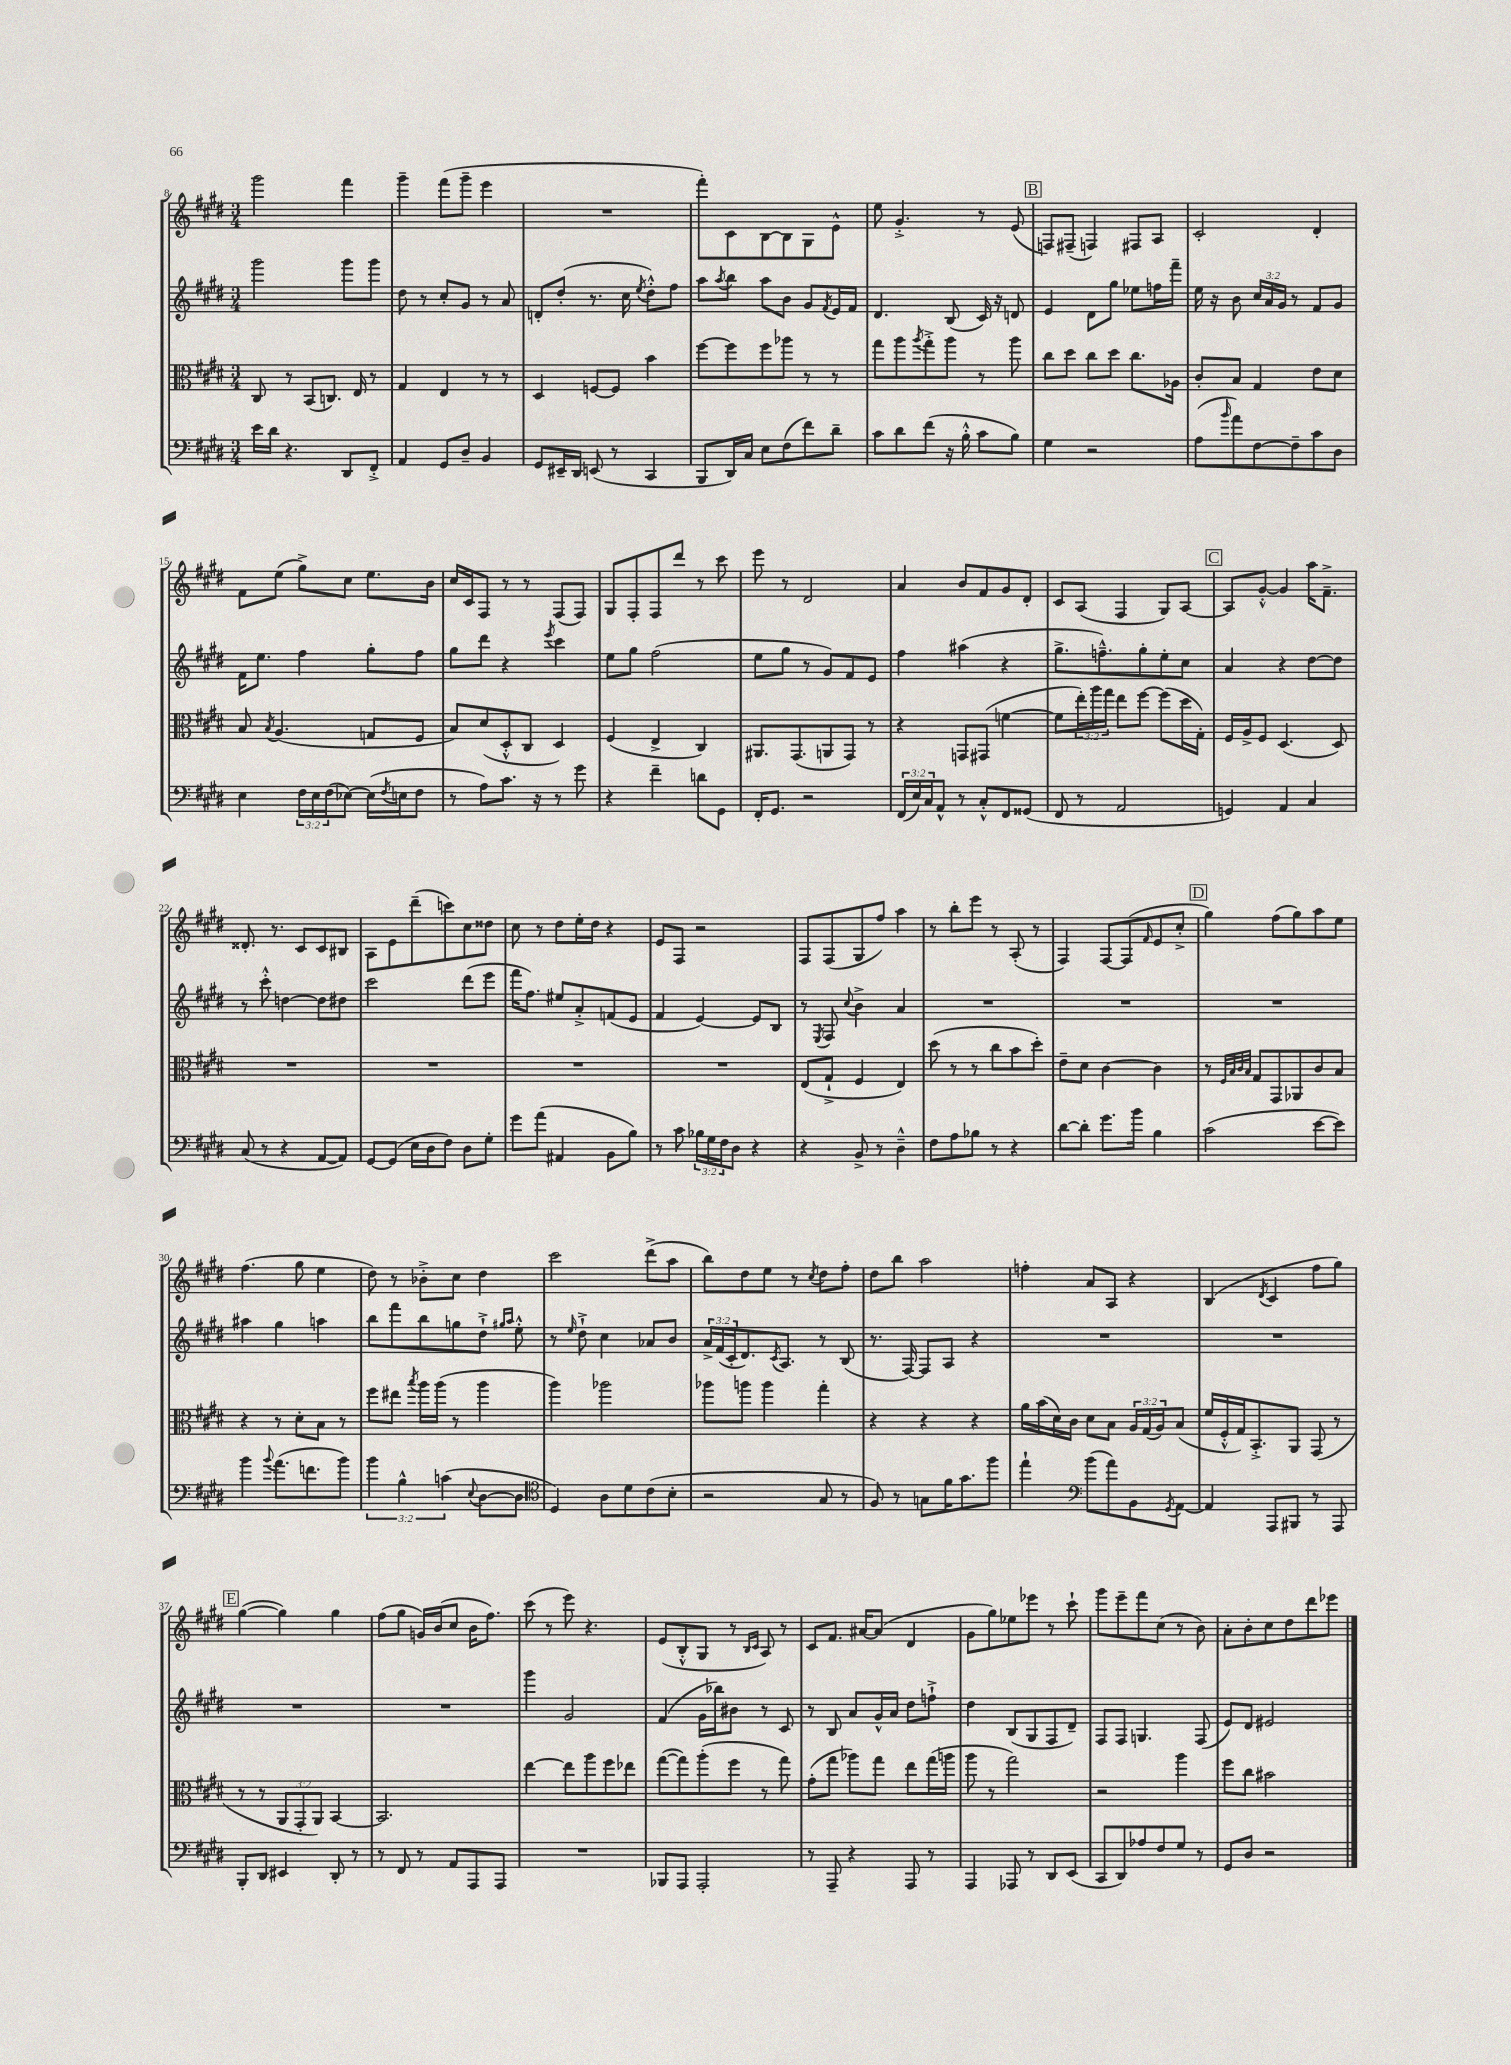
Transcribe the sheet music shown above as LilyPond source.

<<
\new StaffGroup <<
\new Staff = "s0" {
    \clef treble \key e \major \numericTimeSignature \time 3/4
    gis'''2 fis'''4 |
    gis'''4-- fis'''8( gis'''8-- e'''4 |
    R2. |
    fis'''8-.) cis'8 b8~ b8 gis8 e'8-^ |
    e''8 gis'4.-.-> r8 e'8( |
    \mark \markup { \box "B" } f8) fis8--( f4) fis8 a8 |
    cis'2-. dis'4-. |
    fis'8 e''8( gis''8->) cis''8 e''8. b'16 |
    cis''16 cis'16 fis8 r8 r8 fis8( fis8) |
    gis8 fis8-. fis8 dis'''8 r8 cis'''8 |
    e'''8 r8 dis'2 |
    a'4 b'8 fis'8 gis'8 dis'8-. |
    cis'8 a8( fis4 gis8) a8~ |
    \mark \markup { \box "C" } a8 gis'8~-.-^ gis'4 a''16 fis'8.---> |
    disis'8.-. r8. cis'8 cis'8 bis8 |
    a8 e'8 dis'''8--( c'''8) cis''8 disis''8 |
    cis''8 r8 dis''8 e''16-. dis''16 r4 |
    e'8 fis8 r2 |
    fis8 fis8( gis8 fis''8) a''4 |
    r8 b''8-. e'''8 r8 a8-.( r8 |
    fis4) fis8~ fis8( \grace { fis'16 } e'8 cis''8-.-> |
    \mark \markup { \box "D" } gis''4) fis''8( gis''8) a''8 e''8 |
    fis''4.( gis''8 e''4 |
    dis''8) r8 bes'8-.-> cis''8 dis''4 |
    cis'''2 dis'''8->( a''8 |
    b''8) dis''8 e''8 r8 \acciaccatura { cis''8 } dis''8 fis''8-. |
    dis''8 b''8 a''2 |
    f''4-. a'8 a8 r4 |
    b4( \acciaccatura { dis'8 } cis'4 fis''8 gis''8) |
    \mark \markup { \box "E" } gis''4~( gis''4) gis''4 |
    fis''8( gis''8 g'16) b'16( cis''8 b'16 fis''8.) |
    cis'''8( r8 e'''8) r4. |
    e'8( b8-.-^ gis8 r8 \grace { b16 cis'16 } a8) r8 |
    cis'8 fis'8. ais'16~ ais'8( dis'4 |
    gis'8 gis''8) ees''8 ees'''8 r8 cis'''8-! |
    gis'''8 e'''8-- fis'''8 cis''8( r8 b'8) |
    a'8-. b'8-. cis''8 dis''8 dis'''8 ees'''8 \bar "|." |
}
\new Staff = "s1" {
    \clef treble \key e \major \numericTimeSignature \time 3/4 \override Staff.TupletNumber.text = #tuplet-number::calc-fraction-text
    gis'''2 gis'''8 gis'''8 |
    dis''8 r8 cis''8-. gis'8 r8 a'8 |
    d'8-. dis''8-.( r8. cis''16 \acciaccatura { e''8 } dis''8-.-^) fis''8 |
    a''8 \acciaccatura { a''8 } b''8 a''8 b'8 gis'8 \acciaccatura { fis'8 } e'16 fis'16 |
    dis'4. b8( cis'16) r16 d'8 |
    \mark \markup { \box "B" } e'4 dis'8 gis''8 ees''8 f''16 fis'''16-- |
    e''16 r16 b'8 \tuplet 3/2 { cis''16 a'16 gis'16 } r8 fis'8 gis'8 |
    fis'16 e''8. fis''4 gis''8-. fis''8 |
    gis''8 dis'''8 r4 \acciaccatura { e'''8 } cis'''4 |
    e''8 gis''8 fis''2( |
    e''8 gis''8 r8 gis'8) fis'8 e'8 |
    fis''4 ais''4( r4 |
    gis''8.-> f''8.---^) gis''8-. e''8-. cis''8 |
    \mark \markup { \box "C" } a'4 r4 dis''8~ dis''8 |
    r8 cis'''8-.-^ d''4~ d''8 dis''8 |
    cis'''2 dis'''8( e'''8 |
    fis'''16 fis''8.) eis''8 a'8-.-> f'8( e'8 |
    fis'4 e'4~) e'8 b8 |
    r8 \acciaccatura { e8 } fis8 \appoggiatura { cis''8 } b'4-> a'4 |
    R2. |
    R2. |
    \mark \markup { \box "D" } R2. |
    ais''4 gis''4 a''4 |
    b''8 fis'''8 b''8 g''8 dis''8-!-> \grace { gis''16 a''16 } e''8-.-^ |
    r8 \grace { e''16 } dis''8-!-> cis''4 aes'8 b'8 |
    \tuplet 3/2 { a'16-> fis'16( cis'16-. } dis'8.) \acciaccatura { cis'8 } a8. r8 b8( |
    r8. fis16~) fis8 a8 r4 |
    R2. |
    R2. |
    \mark \markup { \box "E" } R2. |
    R2. |
    gis'''4 gis'2 |
    fis'4( gis'16 bes''16) bis'8 r8 cis'8 |
    r8 b8 a'8 gis'16-^ a'16 dis''8 f''8-!-> |
    dis''4 b8( gis8 fis8 dis'8--) |
    fis8 fis8 g4. fis8( |
    e'8) dis'8 eis'2 \bar "|." |
}
\new Staff = "s2" {
    \clef alto \key e \major \numericTimeSignature \time 3/4 \override Staff.TupletNumber.text = #tuplet-number::calc-fraction-text
    cis8 r8 b,8( c8.) e16 r8 |
    gis4 e4 r8 r8 |
    dis4 f8~ f8 b'4 |
    fis''8~ fis''8 fis''8 aes''8 r8 r8 |
    gis''8 a''8 \acciaccatura { a''8 } gis''8-.-> a''8 r8 a''8 |
    \mark \markup { \box "B" } cis''8 dis''8 cis''8 dis''8 cis''8. aes16 |
    cis'8-. b8 gis4 e'8 dis'8 |
    b8 \acciaccatura { b8 } a4.( g8 fis8 |
    b8) dis'8( dis8-.-^ cis8 dis4) |
    fis4( e4-> cis4) |
    ais,8. gis,8.( a,8 gis,8) r8 |
    r4 g,8 gis,8( f'4~ |
    f'8 \tuplet 3/2 { e''16-.) a''16 gis''16 } e''8 fis''8~ fis''8( dis''16 gis16-.) |
    \mark \markup { \box "C" } fis16 a16-> fis8 dis4.( dis8) |
    R2. |
    R2. |
    R2. |
    R2. |
    e8( gis8-!-> fis4 e4) |
    dis''8( r8 r8 cis''8 b'8 dis''8-.) |
    e'8-- dis'8 cis'4~ cis'4 |
    \mark \markup { \box "D" } r8 \grace { fis32 b32 cis'32 b32 } gis8 gis,8 aes,8 cis'8 b8 |
    r4 r8 dis'8-. b8 r8 |
    fis''8 eis''8 \acciaccatura { b''8 } a''16 a''16( r8 a''4 |
    a''4) aes''2 |
    aes''8 a''8 a''4 gis''4-. |
    r4 r4 r4 |
    a'16 b'16( dis'16) cis'16 dis'8 b8 \tuplet 3/2 { a16 gis16( a16) } b8( |
    fis'16 fis16-.-^ gis16) b,8.-.-> a,8 gis,8( r8 |
    \mark \markup { \box "E" } r8 r8 \tuplet 3/2 { a,8 gis,8-. a,8) } b,4~ |
    b,2. |
    e''4~ e''8 a''8 fis''8 ees''8 |
    gis''8~( gis''8) a''8-.( fis''8 r8 gis''8) |
    gis'8-.( gis''8 aes''8) gis''8 e''8 gis''16( a''16 |
    a''8 r8 gis''2) |
    r2 a''4 |
    fis''8 cis''8 bis'2 \bar "|." |
}
\new Staff = "s3" {
    \clef bass \key e \major \numericTimeSignature \time 3/4 \override Staff.TupletNumber.text = #tuplet-number::calc-fraction-text
    e'16 dis'16 r4. dis,8 fis,8-.-> |
    a,4 gis,8 dis8-- b,4 |
    gis,8 eis,16-- dis,16 e,8( r8 cis,4 |
    b,,8 dis,16) cis16 e8 fis8( fis'8) dis'8-- |
    cis'8 dis'8 fis'8( r16 b16-.-^ cis'8 b8) |
    \mark \markup { \box "B" } gis4 r2 |
    a8( \grace { b'16 } a'8) fis8~ fis8-- cis'8 dis8 |
    e4 \tuplet 3/2 { fis16 e16 fis16( } ees8~) ees16( \acciaccatura { fis8 } e16 fis8 |
    r8 a8) cis'8. r16 r8 gis'8 |
    r4 fis'4-- d'8 gis,8 |
    fis,16-. gis,8. r2 |
    \tuplet 3/2 { fis,16( e16) cis16 } a,8-^ r8 cis8-.-^ fis,8 gisis,8( |
    fis,8 r8 a,2 |
    \mark \markup { \box "C" } g,4) a,4 cis4 |
    cis8( r8 r4 a,8~ a,8) |
    gis,8~ gis,8( e16 dis16 fis8) dis8 gis8-. |
    gis'8 a'8( ais,4 b,8 b8) |
    r8 cis'8 \tuplet 3/2 { bes16 gis16 fis16 } dis8 r4 |
    r4 b,8-> r8 dis4---^ |
    fis8 a8 bes8 r8 r4 |
    dis'8~ dis'8-. gis'8. b'16 b4 |
    \mark \markup { \box "D" } cis'2( e'8~ e'8) |
    b'4 \appoggiatura { b'8 } a'8.( f'8. b'8) |
    \tuplet 3/2 { b'4 b4-^ c'4( } \appoggiatura { e8 } dis8~ dis8 |
    \clef tenor dis4) a8 dis'8 cis'8( b8-. |
    r2 gis8 r8 |
    fis8) r8 g8 fis'16 gis'8. fis''8 |
    e''4-! \clef bass b'8( a'8) b,8 \acciaccatura { gis,8 } a,8~ |
    a,4 a,,8 bis,,8 r8 a,,8 |
    \mark \markup { \box "E" } b,,8-. dis,8 eis,4 dis,8-. r8 |
    r8 fis,8 r8 a,8 a,,8 a,,8 |
    R2. |
    bes,,8 a,,8 a,,2-. |
    r8 a,,8-- r4 a,,8 r8 |
    a,,4 aes,,8 r8 dis,8 e,8( |
    cis,8 dis,8) aes8 fis8 gis8 r8 |
    gis,8 dis8 r2 \bar "|." |
}
>>
>>
\layout { \context { \Score currentBarNumber = #8 } }
